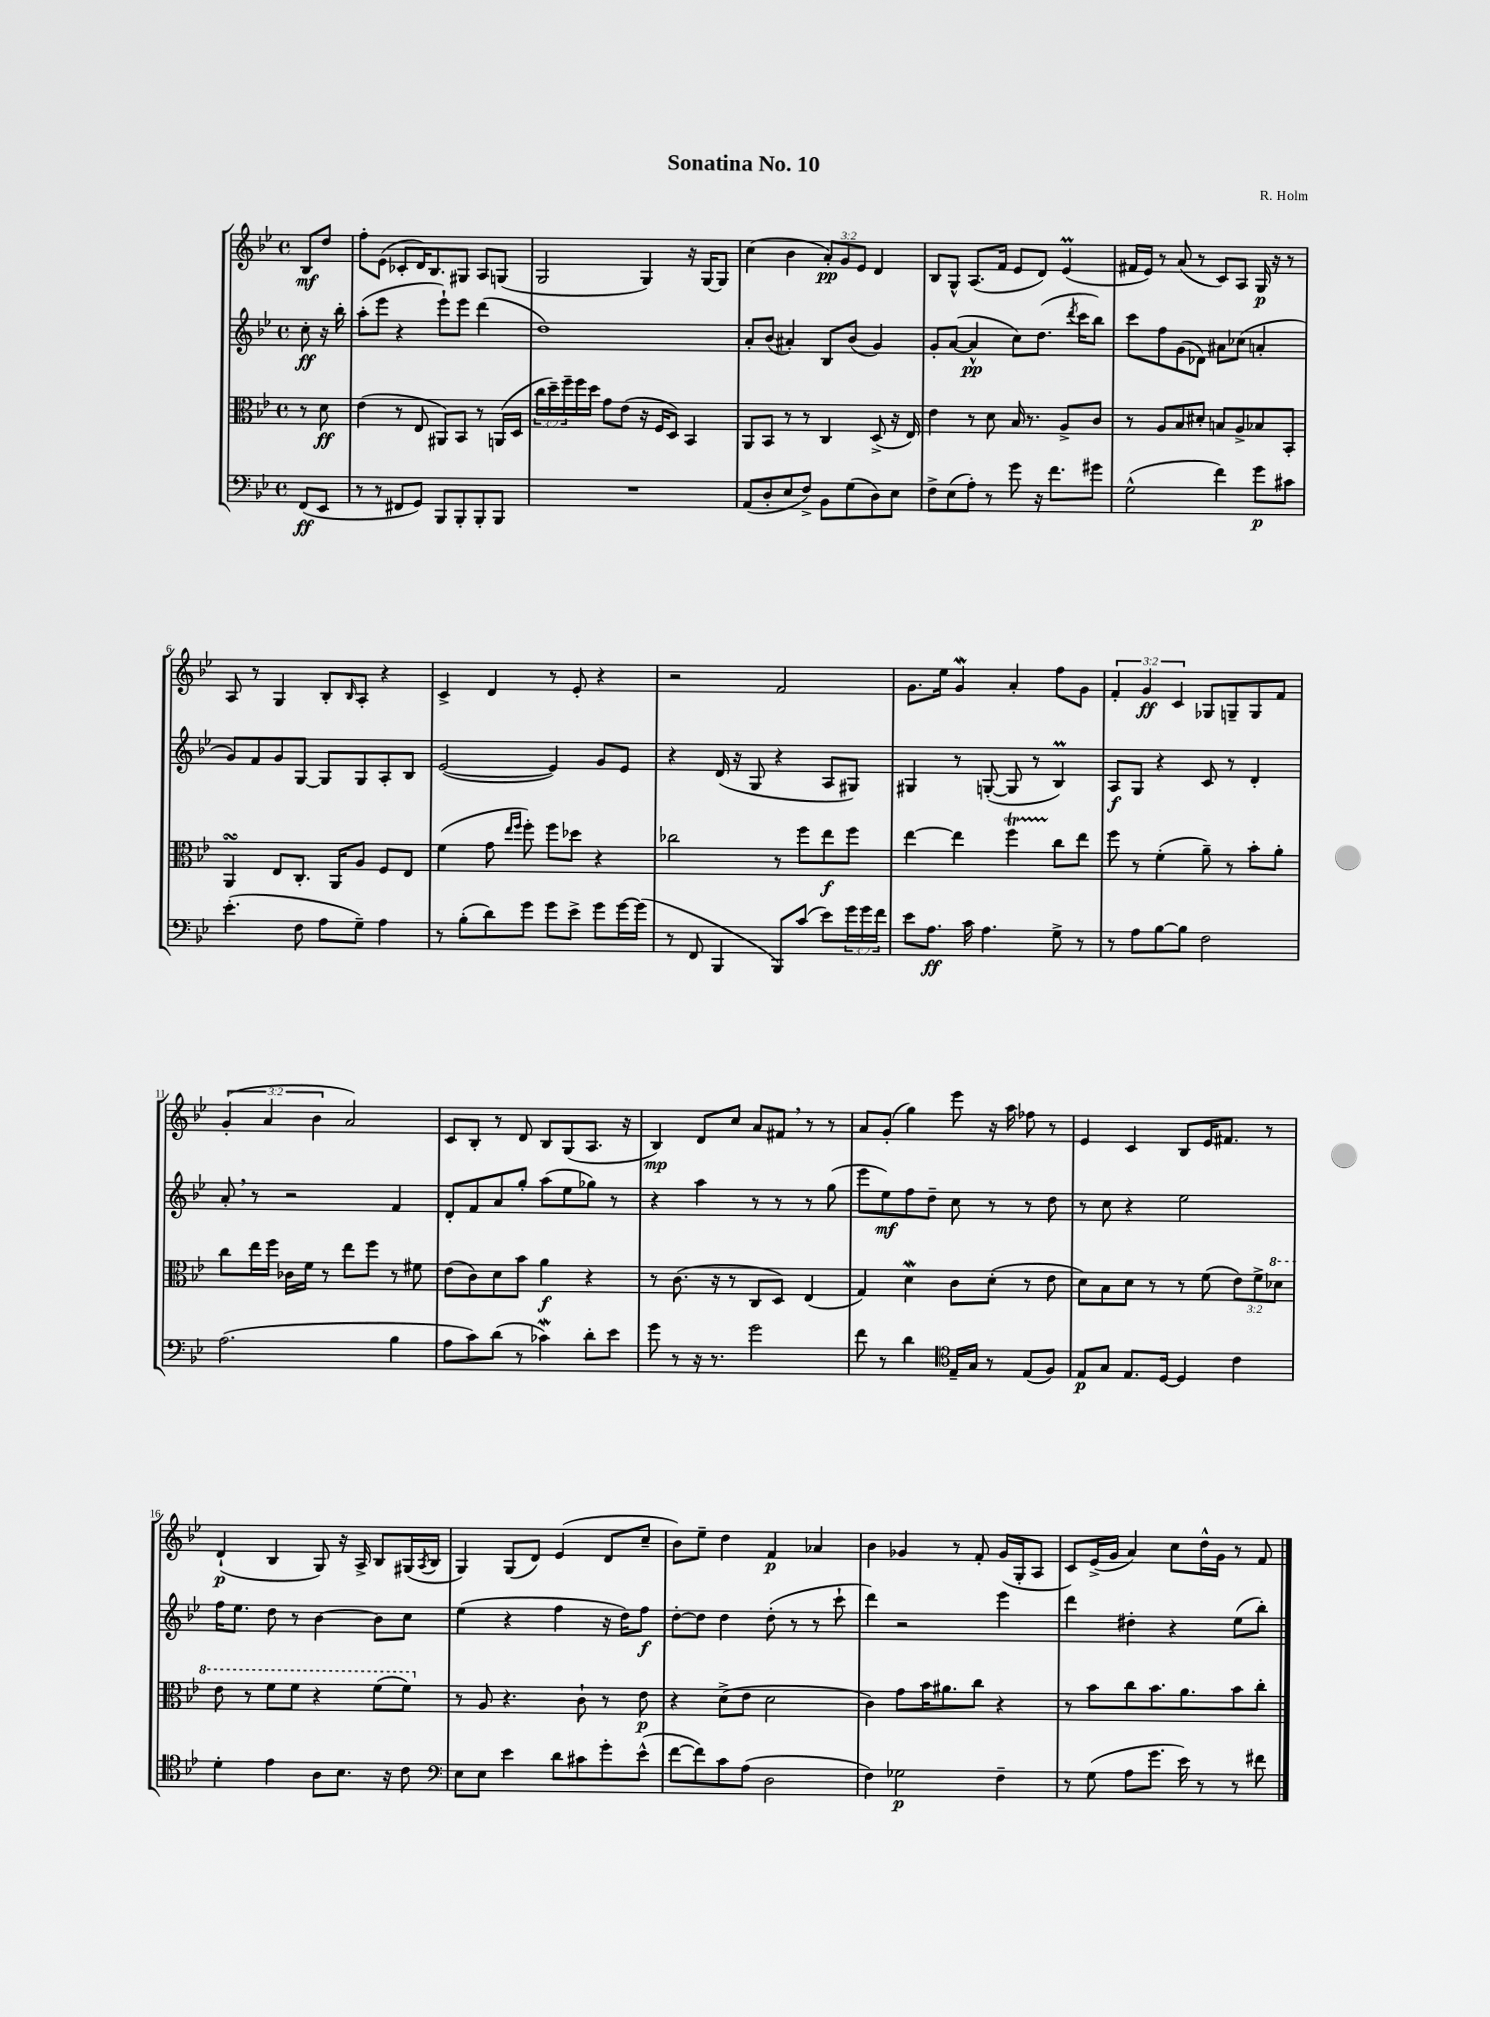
\header { title = "Sonatina No. 10" composer = "R. Holm" }
<<
\new StaffGroup <<
\new Staff = "s0" {
    \clef treble \key bes \major \defaultTimeSignature \time 4/4 \override Staff.TupletNumber.text = #tuplet-number::calc-fraction-text \partial 4
    bes8\mf d''8 |
    f''8-. ees'8( ces'8-. d'16) bes8. gis8 a8 g8( |
    g2 g4) r16 g16~ g8 |
    c''4( bes'4 \tuplet 3/2 { a'8-.\pp) g'8 ees'8 } d'4 |
    bes8 g8-^ a8.( f'16 ees'8 d'8) ees'4\prall( |
    fis'16 ees'16) r8 a'8( r8 c'8) a8 g16\p r16 r8 |
    a8 r8 g4 bes8-. \grace { bes16 } a8-. r4 |
    c'4-> d'4 r8 ees'8-. r4 |
    r2 f'2 |
    g'8. ees''16 g'4\mordent a'4-. f''8 g'8 |
    \tuplet 3/2 { f'4-. g'4\ff c'4 } ges8 g8-- g8 f'8 |
    \tuplet 3/2 { g'4-.( a'4 bes'4 } a'2) |
    c'8 bes8-. r8 d'8 bes8 g8( a8. r16 |
    bes4\mp) d'8 c''8 a'8 fis'8 \breathe r8 r8 |
    a'8 g'8-.( g''4) ees'''8 r16 a''16 fes''8 r8 |
    ees'4 c'4 bes8 ees'16 fis'8. r8 |
    d'4-!\p( bes4 g8) r16 a16-> bes8 gis16( \acciaccatura { a8 } bes16 |
    g4) g8( d'8) ees'4( d'8 c''8-- |
    bes'8) ees''8-- d''4 f'4\p aes'4 |
    bes'4 ges'4 r8 f'8-. ges'16( g16-. a8 |
    c'8) ees'16->( g'16 a'4) c''8 d''16-^ g'16 r8 f'8 \bar "|." |
}
\new Staff = "s1" {
    \clef treble \key bes \major \defaultTimeSignature \time 4/4 \partial 4
    c''8-.\ff r16 bes''16-. |
    a''8-.( ees'''8 r4 ees'''8-!) ees'''8 d'''4( |
    d''1) |
    a'8-. bes'8( ais'4-.) bes8 bes'8( g'4) |
    g'8-. a'8~( a'4-^\pp c''8) d''8.( \acciaccatura { d'''8 } c'''16 bes''8) |
    c'''8 f''8 g'8( des'8) ais'8 ces''8( a'4-. |
    g'8) f'8 g'8 g8~ g8 g8 a8-. bes8 |
    ees'2~( ees'4) g'8 ees'8 |
    r4 d'16( r16 g8 r4 a8 gis8) |
    gis4 r8 g8~-.( g8 r8 bes4\prall) |
    a8\f g8 r4 c'8 r8 d'4-. |
    a'8-. \breathe r8 r2 f'4 |
    d'8-. f'8 a'8 g''8-. a''8( ees''8 ges''8) r8 |
    r4 a''4 r8 r8 r8 g''8( |
    ees'''8 ees''8\mf) f''8 d''8-- c''8 r8 r8 d''8 |
    r8 c''8 r4 ees''2 |
    f''16 ees''8. d''8 r8 bes'4~ bes'8 c''8 |
    ees''4( r4 f''4 r16 d''16) f''8\f |
    d''8~-. d''8 d''4 d''8-.( r8 r8 c'''8-! |
    d'''4) r2 ees'''4 |
    d'''4 dis''4-. r4 ees''8( bes''8-.) \bar "|." |
}
\new Staff = "s2" {
    \clef alto \key bes \major \defaultTimeSignature \time 4/4 \override Staff.TupletNumber.text = #tuplet-number::calc-fraction-text \partial 4
    r8 d'8\ff |
    ees'4( r8 ees8 ais,8) bes,8 r8 a,16( d16 |
    \tuplet 3/2 { c''16 d''16--) f''16-- } f''16 d''16 g'8 ees'8( r16 f16 d8) bes,4 |
    a,8 bes,8 r8 r8 c4 d8->( r16 ees16) |
    ees'4 r8 d'8 bes16 r8. a8-> c'8 |
    r8 a8 bes8 dis'8-. b8 a8-> bes8 bes,8-. |
    a,4\turn ees8 c8.-. a,16 a8 f8 ees8 |
    f'4( g'8 \grace { ees''16 f''16 } f''8-.) f''8 des''8 r4 |
    ces''2 r8 f''8 ees''8\f f''8 |
    ees''4~ ees''4 f''4\startTrillSpan c''8\stopTrillSpan ees''8 |
    f''8 r8 f'4-.( a'8--) r8 bes'8-. a'8-. |
    c''8 ees''16 f''16 ces'16 f'16 r8 ees''8 f''8 r8 fis'8 |
    ees'8( c'8) d'8 bes'8 a'4\f r4 |
    r8 c'8.( r16 r8 c8 d8) ees4( |
    g4) d'4\mordent c'8 d'8-.( r8 ees'8 |
    d'8) bes8 d'8 r8 r8 f'8( \tuplet 3/2 { ees'8) f'8-> \ottava #1 des''8 } |
    ees''8 r8 f''8 f''8 r4 f''8( f''8) \ottava #0 |
    r8 a8 r4. c'8-! r8 ees'8\p |
    r4 d'8->( ees'8 d'2 |
    c'4) g'8 bes'16 ais'8. c''8 r4 |
    r8 bes'8 c''8 bes'8. a'8. bes'8 c''8-. \bar "|." |
}
\new Staff = "s3" {
    \clef bass \key bes \major \defaultTimeSignature \time 4/4 \override Staff.TupletNumber.text = #tuplet-number::calc-fraction-text \partial 4
    f,8\ff( ees,8 |
    r8 r8 fis,8 g,8) bes,,8 bes,,8-. bes,,8-. bes,,8 |
    R1 |
    a,8( d8-. ees8 f8->) bes,8 g8( d8) ees8 |
    f8-> ees8( a8-.) r8 g'8 r16 f'8. gis'8 |
    g2-^( f'4) g'8\p cis'8 |
    ees'4.-.( f8 a8 g8--) a4 |
    r8 bes8-.( d'8) g'8 g'8 ees'8-> g'8 g'16~ g'16( |
    r8 f,8 bes,,4 bes,,8) c'8( ees'8) \tuplet 3/2 { g'16 g'16 f'16 } |
    ees'8 a8.\ff c'16 a4. g8-> r8 |
    r8 a8 bes8~ bes8 f2 |
    a2.( bes4 |
    a8 c'8) d'8( r8 ces'4\mordent) d'8-. ees'8 |
    g'8 r8 r16 r8. g'2 |
    f'8 r8 d'4 \clef tenor ees16-- g16 r8 ees8( f8) |
    ees8\p g8 ees8. d16~ d4 c'4 |
    d'4-. ees'4 a8 bes8. r16 c'8 |
    \clef bass ees8 ees8 ees'4 d'8 cis'8 g'8-. ees'8-^( |
    f'8~ f'8) c'8 a8( d2 |
    f4) ges2\p f4-- |
    r8 g8( a8 g'8. ees'16) r8 r8 fis'8 \bar "|." |
}
>>
>>
